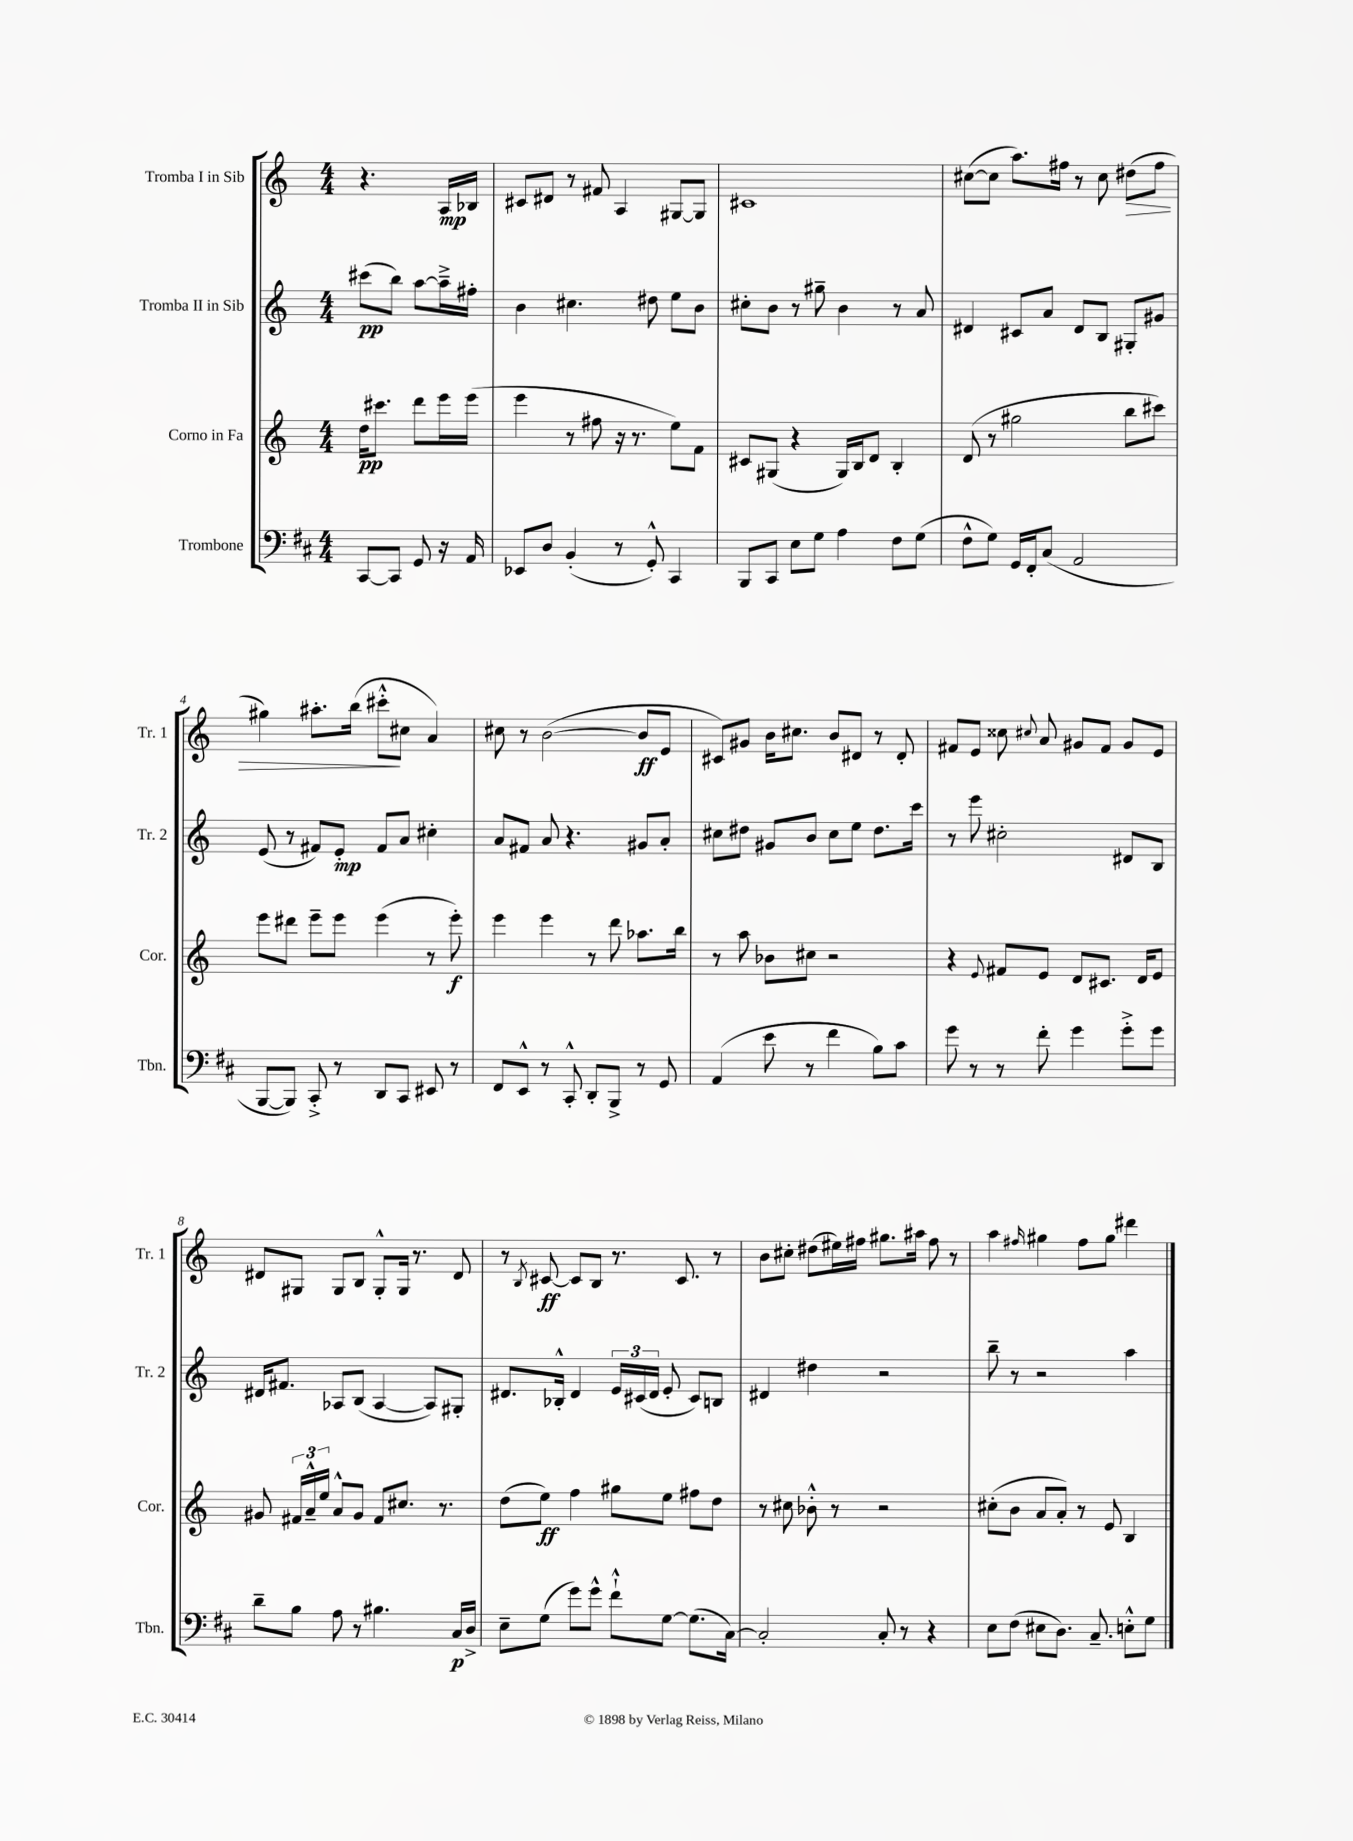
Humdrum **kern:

**kern	**kern	**kern	**kern
*staff4	*staff3	*staff2	*staff1
*clefF4	*clefG2	*clefG2	*clefG2
*k[f#c#]	*k[]	*k[]	*k[]
*M4/4	*M4/4	*M4/4	*M4/4
[8CC#	16dd	(8ccc#	4.r
.	8.ccc#	.	.
8CC#]	.	8bb)	.
8GG	8ddd	[8aa	.
16r	16eee	16aa~^]	16A
16AA	(16eee	16ff#'	16B-
=	=	=	=
8EE-	4eee	4b	8c#
8D	.	.	8d#
(4BB'	8r	4.cc#	8r
.	8ff#	.	8f#
8r	16r	.	4A
.	8.r	.	.
8GG'^^)	.	8dd#	.
4CC#	8ee)	8ee	[8G#
.	8f	8b	8G#]
=	=	=	=
8BBB	8c#	8cc#'	1c#
8CC#	(8G#	8b	.
8E	4r	8r	.
8G	.	8gg#~	.
4A	16G#)	4b	.
.	16B	.	.
.	8d	.	.
8F#	4B'	8r	.
(8G	.	8a	.
=	=	=	=
8F#^^	(8d	4d#	([8cc#
8G)	8r	.	8cc#]
16GG	2gg#	8c#	8.aa)
16FF#'	.	.	.
(8C#	.	8a	.
.	.	.	16ff#
2AA	.	8d#	8r
.	.	8B	8cc#
.	8bb	8G#'	(8dd#
.	8ccc#)	8g#	8ff#
=	=	=	=
[8BBB	8eee	(8e	4gg#)
8BBB])	8ddd#	8r	.
8CC#'^	8eee~	8f#)	8.aa#'
8r	8eee	8e'	.
.	.	.	(16bb
8DD	(4eee	8f#	8ccc#'^^
8CC#	.	8a	8cc#
8EE#	8r	4cc#'	4a)
8r	8eee')	.	.
=	=	=	=
8FF#	4eee	8a	8cc#
8EE^^	.	8f#	8r
8r	4eee	8a	([2b
8CC#'^^	.	4.r	.
8DD'	8r	.	.
8BBB^	8ddd	.	.
8r	8.aa-	8g#	8b]
8GG	.	8a'	8e
.	16bb	.	.
=	=	=	=
(4AA	8r	8cc#	8c#)
.	8aa	8dd#	8g#
8e	8b-	8g#	16b
.	.	.	8.cc#
8r	8cc#	8b	.
4f#	2r	8cc#	8b
.	.	8ee	8d#
8B)	.	8.dd#	8r
8c#	.	.	8d#'
.	.	16ccc	.
=	=	=	=
8g	4r	8r	8f#
8r	.	8eee	8e
.	8qqe	.	.
8r	8f#	2cc#'	8cc##
.	.	.	8qqcc#
8f#'	8e	.	8a
4g	8d	.	8g#
.	8.c#	.	8f#
8g'^	.	8d#	8g#
.	16d	.	.
8g	8e	8B	8e
=	=	=	=
8d~	8g#	16d#	8d#
.	.	8.f#	.
8B	24f#	.	8G#
.	24a~^^	.	.
.	24ee	.	.
8A	8a^^	8A-	8G#
8r	8g#	(8B	8B
4.B#	8f#	[4A-	8G#'^^
.	8.cc#	.	16G#
.	.	.	8.r
.	.	8A-])	.
.	8.r	.	.
16C#	.	8G#'	8d#
16D^	.	.	.
=	=	=	=
8E~	(8dd	8.d#	8r
.	.	.	8qB
(8G	8ee)	.	[8c#
.	.	16B-'^^	.
8g)	4ff	4d#	8c#]
8g^^	.	.	8B
8f#`^^	8gg#	24e	8.r
.	.	(24c#	.
.	.	24d#	.
[8G	8ee	8e'	.
.	.	.	8.c#
(8.G]	8ff#	8c#)	.
.	8dd	8B	8r
[16C#)	.	.	.
=	=	=	=
2C#']	8r	4d#	8b
.	8cc#	.	8cc#'
.	8b-'^^	4dd#	(8dd#
.	8r	.	16ee#)
.	.	.	16ff#
8C#'	2r	2r	8.gg#
8r	.	.	.
.	.	.	16aa#
4r	.	.	8ff#
.	.	.	8r
=	=	=	=
8E	(8cc#'	8bb~	4aa
(8F#	8b	8r	.
.	.	.	16qqff#
8E#	8a	2r	4gg#
8.D)	8a')	.	.
.	8r	.	8ff#
8.C#~	.	.	.
.	8e	.	8gg#
8E'^^	4B	4aa	4ddd#
8G	.	.	.
==	==	==	==
*-	*-	*-	*-
